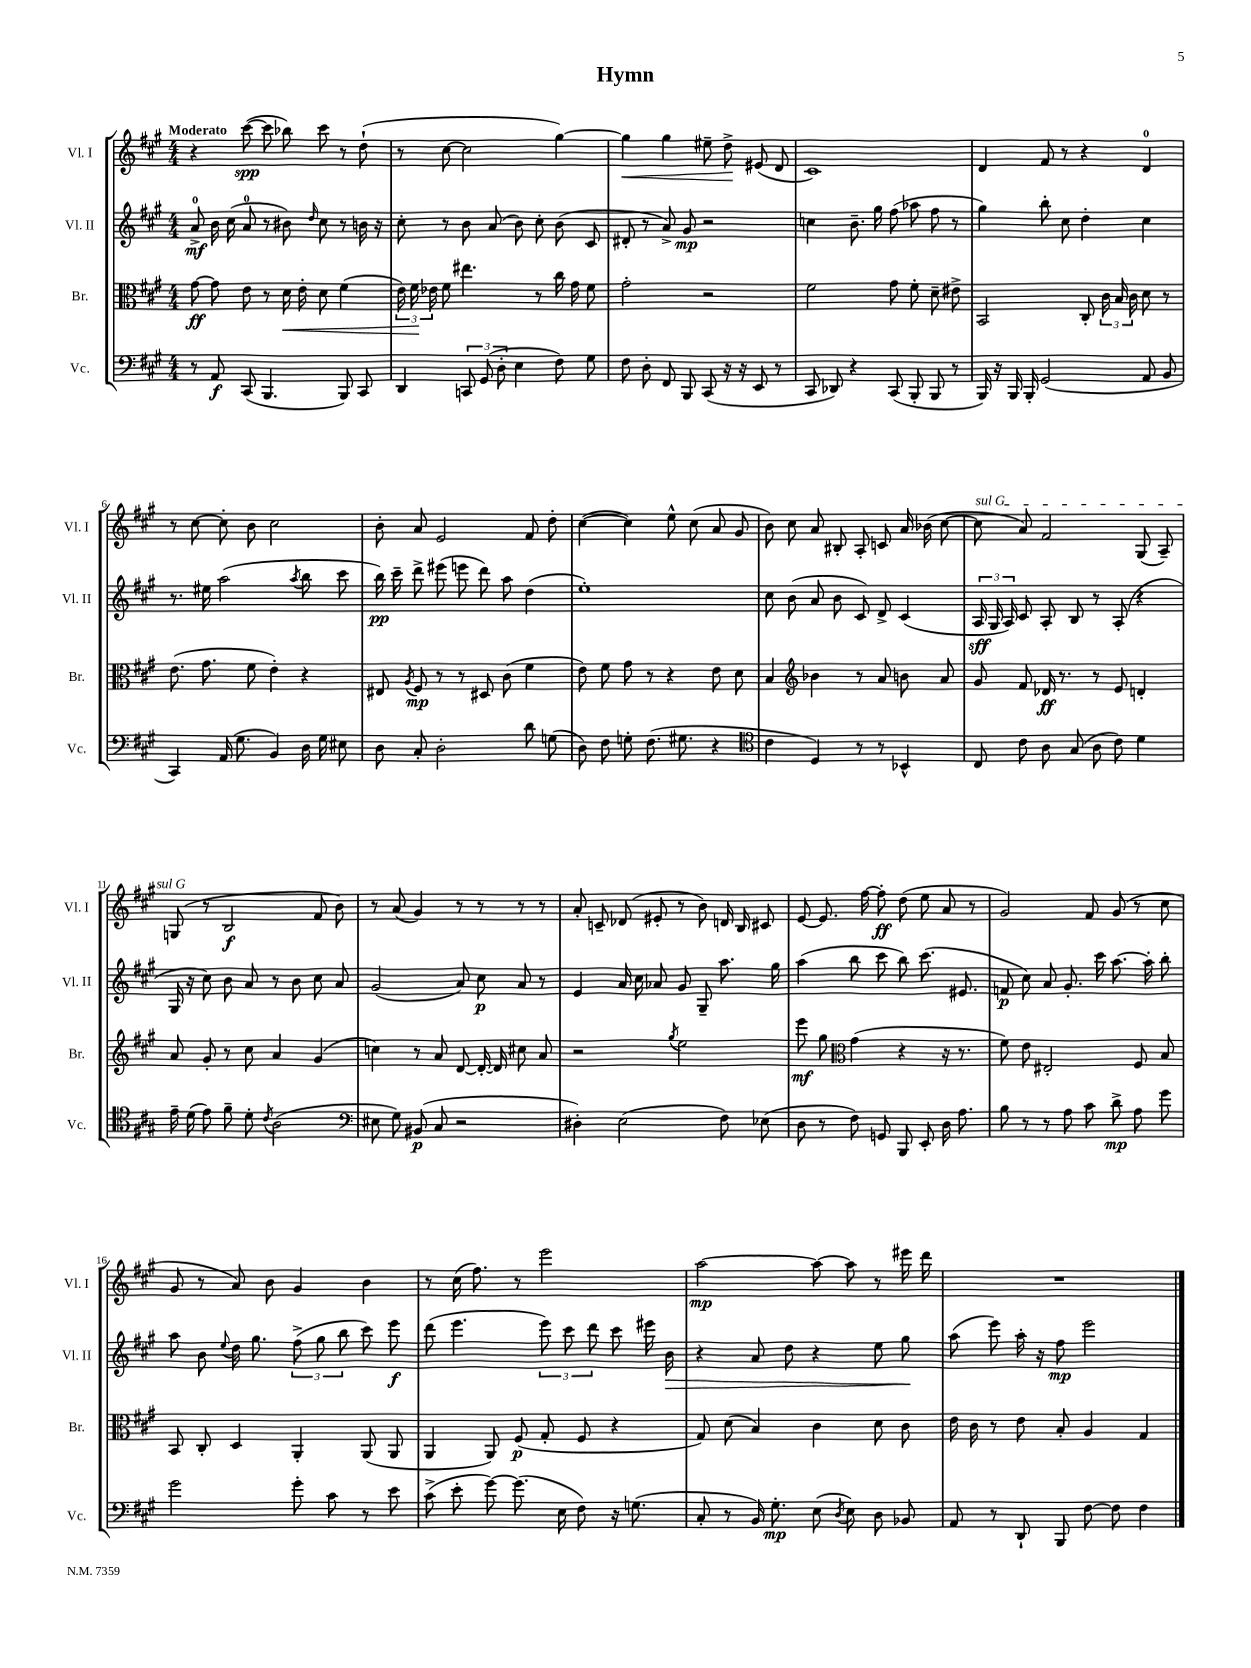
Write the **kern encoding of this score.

**kern	**dynam	**kern	**dynam	**kern	**dynam	**kern	**dynam
*part4	*part4	*part3	*part3	*part2	*part2	*part1	*part1
*staff4	*staff4	*staff3	*staff3	*staff2	*staff2	*staff1	*staff1
*I"Vc.	*	*I"Br.	*	*I"Vl. II	*	*I"Vl. I	*
*I'Vc.	*	*I'Br.	*	*I'Vl. II	*	*I'Vl. I	*
*clefF4	*	*clefC3	*	*clefG2	*	*clefG2	*
*k[f#c#g#]	*	*k[f#c#g#]	*	*k[f#c#g#]	*	*k[f#c#g#]	*
*M4/4	*	*M4/4	*	*M4/4	*	*M4/4	*
=1	=1	=1	=1	=1	=1	=1	=1
!	!	!	!	!	!	!LO:TX:a:B:t=Moderato	!
8r	.	[8g#\	ff	8a^/	mf	4r	.
8AA/	f	8g#\]	.	16b\	.	.	.
.	.	.	.	(16cc#\	.	.	.
(8CC#/	.	8e\	.	8a/	.	([8ccc#\	spp
4.BBB/	.	8r	.	8r	.	8ccc#\]	.
!	!	!	!LO:HP:b	!	!	!	!
.	.	16d\	<	8b#X\)	.	8bb-X\)	.
.	.	16e'\	.	.	.	.	.
.	.	.	.	16qqdd/	.	.	.
.	.	8d\	.	8cc#\	.	8ccc#\	.
8BBB/)	.	(4f#\	.	8r	.	8r	.
8CC#/	.	.	.	16bn\	.	(8dd`\	.
.	.	.	.	16r	.	.	.
=2	=2	=2	=2	=2	=2	=2	=2
4DD/	.	24e\)	.	8cc#'\	.	8r	.
.	.	24f#\	.	.	.	.	.
.	.	24e-X\	[	.	.	.	.
.	.	8f#\	.	8r	.	[8cc#\	.
12CCn/	.	4.ee#X\	.	8b\	.	2cc#\]	.
(12GG#/	.	.	.	.	.	.	.
.	.	.	.	(8a/	.	.	.
12D'\	.	.	.	.	.	.	.
4E\	.	.	.	8b\)	.	.	.
.	.	8r	.	8cc#'\	.	.	.
8F#\)	.	16cc#\	.	(8b\	.	[4gg#\)	.
.	.	16g#\	.	.	.	.	.
8G#\	.	8f#\	.	8c#/	.	.	.
=3	=3	=3	=3	=3	=3	=3	=3
!	!	!	!	!	!	!	!LO:HP:b
8F#\	.	2g#'\	.	8d#X'/	.	4gg#\]	<
8D'\	.	.	.	8r	.	.	.
8FF#/	.	.	.	8a^/)	.	4gg#\	.
8BBB/	.	.	.	8g#/	mp	.	.
(8CC#/	.	2r	.	2r	.	8ee#X~\	.
16r	.	.	.	.	.	8dd^\	.
16r	.	.	.	.	.	.	.
8EE/	.	.	.	.	.	(8e#X/	[
8r	.	.	.	.	.	8d/	.
=4	=4	=4	=4	=4	=4	=4	=4
8CC#/	.	2f#\	.	4ccn\	.	1c#)	.
8DD-X/)	.	.	.	.	.	.	.
4r	.	.	.	8.b~\	.	.	.
.	.	.	.	16gg#\	.	.	.
(8CC#/	.	8g#\	.	(8ff#\	.	.	.
8BBB'/	.	8f#'\	.	8aa-X\	.	.	.
8BBB/	.	8d~\	.	8ff#\	.	.	.
8r	.	8e#X^\	.	8r	.	.	.
=5	=5	=5	=5	=5	=5	=5	=5
16BBB/)	.	2BB/	.	4gg#\)	.	4d/	.
16r	.	.	.	.	.	.	.
16BBB/	.	.	.	.	.	.	.
16BBB'/	.	.	.	.	.	.	.
(2GG#/	.	.	.	8bb'\	.	8f#/	.
.	.	.	.	8cc#\	.	8r	.
.	.	8C#'/	.	4dd'\	.	4r	.
.	.	24c#\	.	.	.	.	.
.	.	24B/	.	.	.	.	.
.	.	24c#\	.	.	.	.	.
8AA/	.	8d\	.	4cc#\	.	4d/	.
8BB/	.	8r	.	.	.	.	.
!!LO:LB:g=z
=6	=6	=6	=6	=6	=6	=6	=6
4CC#/)	.	(8.e\	.	8.r	.	8r	.
.	.	.	.	.	.	[8cc#\	.
.	.	8.g#\	.	16ee#X\	.	.	.
(16AA/	.	.	.	(2aa\	.	8cc#'\]	.
8.G#\	.	.	.	.	.	.	.
.	.	8f#\	.	.	.	8b\	.
4BB/)	.	4e'\)	.	.	.	2cc#\	.
.	.	.	.	8qaa/	.	.	.
16D\	.	4r	.	8bb\	.	.	.
16G#\	.	.	.	.	.	.	.
8E#X\	.	.	.	8ccc#\	.	.	.
=7	=7	=7	=7	=7	=7	=7	=7
8D\	.	8E#X/	.	16bb\)	pp	8b'\	.
.	.	.	.	16ccc#~\	.	.	.
.	.	8qA/	.	.	.	.	.
8C#'/	.	8F#/	mp	8ddd^\	.	8a/	.
2D'\	.	8r	.	(8eee#X\	.	2e/	.
.	.	8r	.	8eeen\	.	.	.
.	.	8D#X/	.	8ddd\)	.	.	.
.	.	(8c#\	.	8aa\	.	.	.
8d\	.	4f#\	.	(4dd\	.	8f#/	.
(8Gn\	.	.	.	.	.	8dd'\	.
=8	=8	=8	=8	=8	=8	=8	=8
8D\)	.	8e\)	.	1ee')	.	([4cc#\	.
8F#\	.	8f#\	.	.	.	.	.
8Gn'\	.	8g#\	.	.	.	4cc#\])	.
(8.F#\	.	8r	.	.	.	.	.
.	.	4r	.	.	.	8ee^^\	.
8.G#X\	.	.	.	.	.	.	.
.	.	.	.	.	.	(8cc#\	.
4r	.	8e\	.	.	.	8a/	.
.	.	8d\	.	.	.	8g#/	.
=9	=9	=9	=9	=9	=9	=9	=9
*clefC4	*	*	*	*	*	*	*
4c#\	.	4B/	.	8cc#\	.	8b\)	.
.	.	.	.	(8b\	.	8cc#\	.
*	*	*clefG2	*	*	*	*	*
4D/)	.	4b-X\	.	8a/	.	8a/	.
.	.	.	.	8b\	.	8B#X'/	.
8r	.	8r	.	8c#/)	.	8A'/	.
8r	.	8a/	.	8d^/	.	8cn/	.
4BB-X^^/	.	8bn\	.	(4c#/	.	16a/	.
.	.	.	.	.	.	(16b-X\	.
.	.	8a/	.	.	.	[8cc#\	.
=10	=10	=10	=10	=10	=10	=10	=10
!	!	!	!	!	!	!LO:TX:a:i:t=sul G	!
8C#/	.	8g#/	.	24A/	sff	8cc#\]	.
.	.	.	.	24G#/	.	.	.
.	.	.	.	24A/)	.	.	.
8c#\	.	8f#/	.	8c#/	.	8a/)	.
8A\	.	16d-X/	ff	8A'/	.	2f#/	.
.	.	8.r	.	.	.	.	.
(8G#/	.	.	.	8B/	.	.	.
8A\	.	8r	.	8r	.	.	.
8c#\)	.	8e/	.	(8A'/	.	.	.
4d\	.	4dn'/	.	4r	.	(8G#/	.
.	.	.	.	.	.	8A~/)	.
!!LO:LB:g=z
=11	=11	=11	=11	=11	=11	=11	=11
16e~\	.	8a/	.	16G#/	.	(8Gn/	.
(16d\	.	.	.	16r	.	.	.
8e\)	.	8g#'/	.	8cc#\)	.	8r	.
8f#~\	.	8r	.	8b\	.	2B/	f
8d'\	.	8cc#\	.	8a/	.	.	.
8qc#/	.	.	.	.	.	.	.
(2A\	.	4a/	.	8r	.	.	.
.	.	.	.	8b\	.	.	.
.	.	(4g#/	.	8cc#\	.	8f#/	.
.	.	.	.	8a/	.	8b\)	.
=12	=12	=12	=12	=12	=12	=12	=12
*clefF4	*	*	*	*	*	*	*
8E#X\	.	4ccn\)	.	(2g#/	.	8r	.
8G#\)	.	.	.	.	.	(8a/	.
(8BB#X/	p	8r	.	.	.	4g#/)	.
8C#/	.	8a/	.	.	.	.	.
2r	.	[8d/	.	8a/)	.	8r	.
.	.	16d'/_	.	8cc#\	p	8r	.
.	.	16d/]	.	.	.	.	.
.	.	8cc#X\	.	8a/	.	8r	.
.	.	8a/	.	8r	.	8r	.
=13	=13	=13	=13	=13	=13	=13	=13
4D#X'\)	.	2r	.	4e/	.	8a'/	.
.	.	.	.	.	.	8cn~/	.
(2E\	.	.	.	16a/	.	(8d-X/	.
.	.	.	.	16cc#\	.	.	.
.	.	.	.	8a-X/	.	8e#X'/	.
.	.	8qgg#/	.	.	.	.	.
.	.	2ee\	.	8g#/	.	8r	.
.	.	.	.	8G#~/	.	8b\)	.
8F#\)	.	.	.	8.aa\	.	16dn/	.
.	.	.	.	.	.	16B/	.
(8E-X\	.	.	.	.	.	8c#X/	.
.	.	.	.	16gg#\	.	.	.
=14	=14	=14	=14	=14	=14	=14	=14
8D\	.	8eee\	mf	(4aa\	.	[8e/	.
8r	.	8gg#\	.	.	.	8.e/]	.
*	*	*clefC3	*	*	*	*	*
8F#\)	.	(4g#\	.	8bb\	.	.	.
.	.	.	.	.	.	[16ff#\	.
8GGn/	.	.	.	8ccc#\	.	8ff#'\]	ff
8BBB/	.	4r	.	8bb\)	.	(8dd\	.
8EE'/	.	.	.	(8.ccc#\	.	8ee\	.
16D\	.	16r	.	.	.	8a/	.
8.A\	.	8.r	.	8.e#X/	.	.	.
.	.	.	.	.	.	8r	.
=15	=15	=15	=15	=15	=15	=15	=15
8B\	.	8f#\)	.	8fn/	p	2g#/)	.
8r	.	8e\	.	8cc#\)	.	.	.
8r	.	2E#X'/	.	8a/	.	.	.
8A\	.	.	.	8.g#'/	.	.	.
8c#\	.	.	.	.	.	8f#/	.
.	.	.	.	16ccc#\	.	.	.
8d^\	mp	.	.	[8.aa\	.	(8g#/	.
8A\	.	8F#/	.	.	.	8r	.
.	.	.	.	16aa'\]	.	.	.
8g#\	.	8B/	.	8bb'\	.	8cc#\	.
!!LO:LB:g=z
=16	=16	=16	=16	=16	=16	=16	=16
2g#\	.	8BB/	.	8aa\	.	8g#/	.
.	.	8C#'/	.	8b\	.	8r	.
.	.	.	.	8qqee/	.	.	.
.	.	4D/	.	16dd\	.	8a/)	.
.	.	.	.	8.gg#\	.	.	.
.	.	.	.	.	.	8b\	.
8g#'\	.	4AA'/	.	(12ff#^\	.	4g#/	.
.	.	.	.	12gg#\	.	.	.
8c#\	.	.	.	.	.	.	.
.	.	.	.	12bb\	.	.	.
8r	.	(8AA/	.	8ccc#\)	.	4b\	.
8e\	.	8AA/	.	8eee\	f	.	.
=17	=17	=17	=17	=17	=17	=17	=17
(8c#^\	.	4AA/	.	(8ddd\	.	8r	.
8e'\	.	.	.	4.eee\	.	(16cc#\	.
.	.	.	.	.	.	8.ff#\)	.
[8g#\)	.	8AA/)	.	.	.	.	.
(8.g#\]	.	(8F#/	p	.	.	8r	.
.	.	8G#'/	.	12eee\)	.	2eee\	.
16E\	.	.	.	.	.	.	.
.	.	.	.	12ccc#\	.	.	.
8F#\)	.	8F#/	.	.	.	.	.
.	.	.	.	12ddd\	.	.	.
16r	.	4r	.	8ccc#\	.	.	.
(8.Gn\	.	.	.	.	.	.	.
.	.	.	.	16eee#X\	.	.	.
!	!	!	!	!	!LO:HP:b	!	!
.	.	.	.	16b\	>	.	.
=18	=18	=18	=18	=18	=18	=18	=18
8C#'/	.	8G#/)	.	4r	.	[2aa\	mp
8r	.	(8d\	.	.	.	.	.
16BB/)	.	4B/)	.	8a/	.	.	.
8.G#'\	mp	.	.	.	.	.	.
.	.	.	.	8dd\	.	.	.
(8E\	.	4c#\	.	4r	.	8aa\_	.
8qD/	.	.	.	.	.	.	.
8E\)	.	.	.	.	.	8aa\]	.
8D\	.	8d\	.	8ee\	.	8r	.
8BB-X/	.	8c#\	.	8gg#\	.	16eee#X\	.
.	.	.	.	.	.	16ddd\	.
.	.	.	.	.	]	.	.
=19	=19	=19	=19	=19	=19	=19	=19
8AA/	.	16e\	.	(8aa\	.	1r	.
.	.	16c#\	.	.	.	.	.
8r	.	8r	.	8eee\)	.	.	.
8DD`/	.	8e\	.	16aa'\	.	.	.
.	.	.	.	16r	.	.	.
8BBB/	.	8B'/	.	8ff#\	mp	.	.
[8F#\	.	4A/	.	2eee\	.	.	.
8F#\]	.	.	.	.	.	.	.
4F#\	.	4G#/	.	.	.	.	.
==	==	==	==	==	==	==	==
*-	*-	*-	*-	*-	*-	*-	*-
